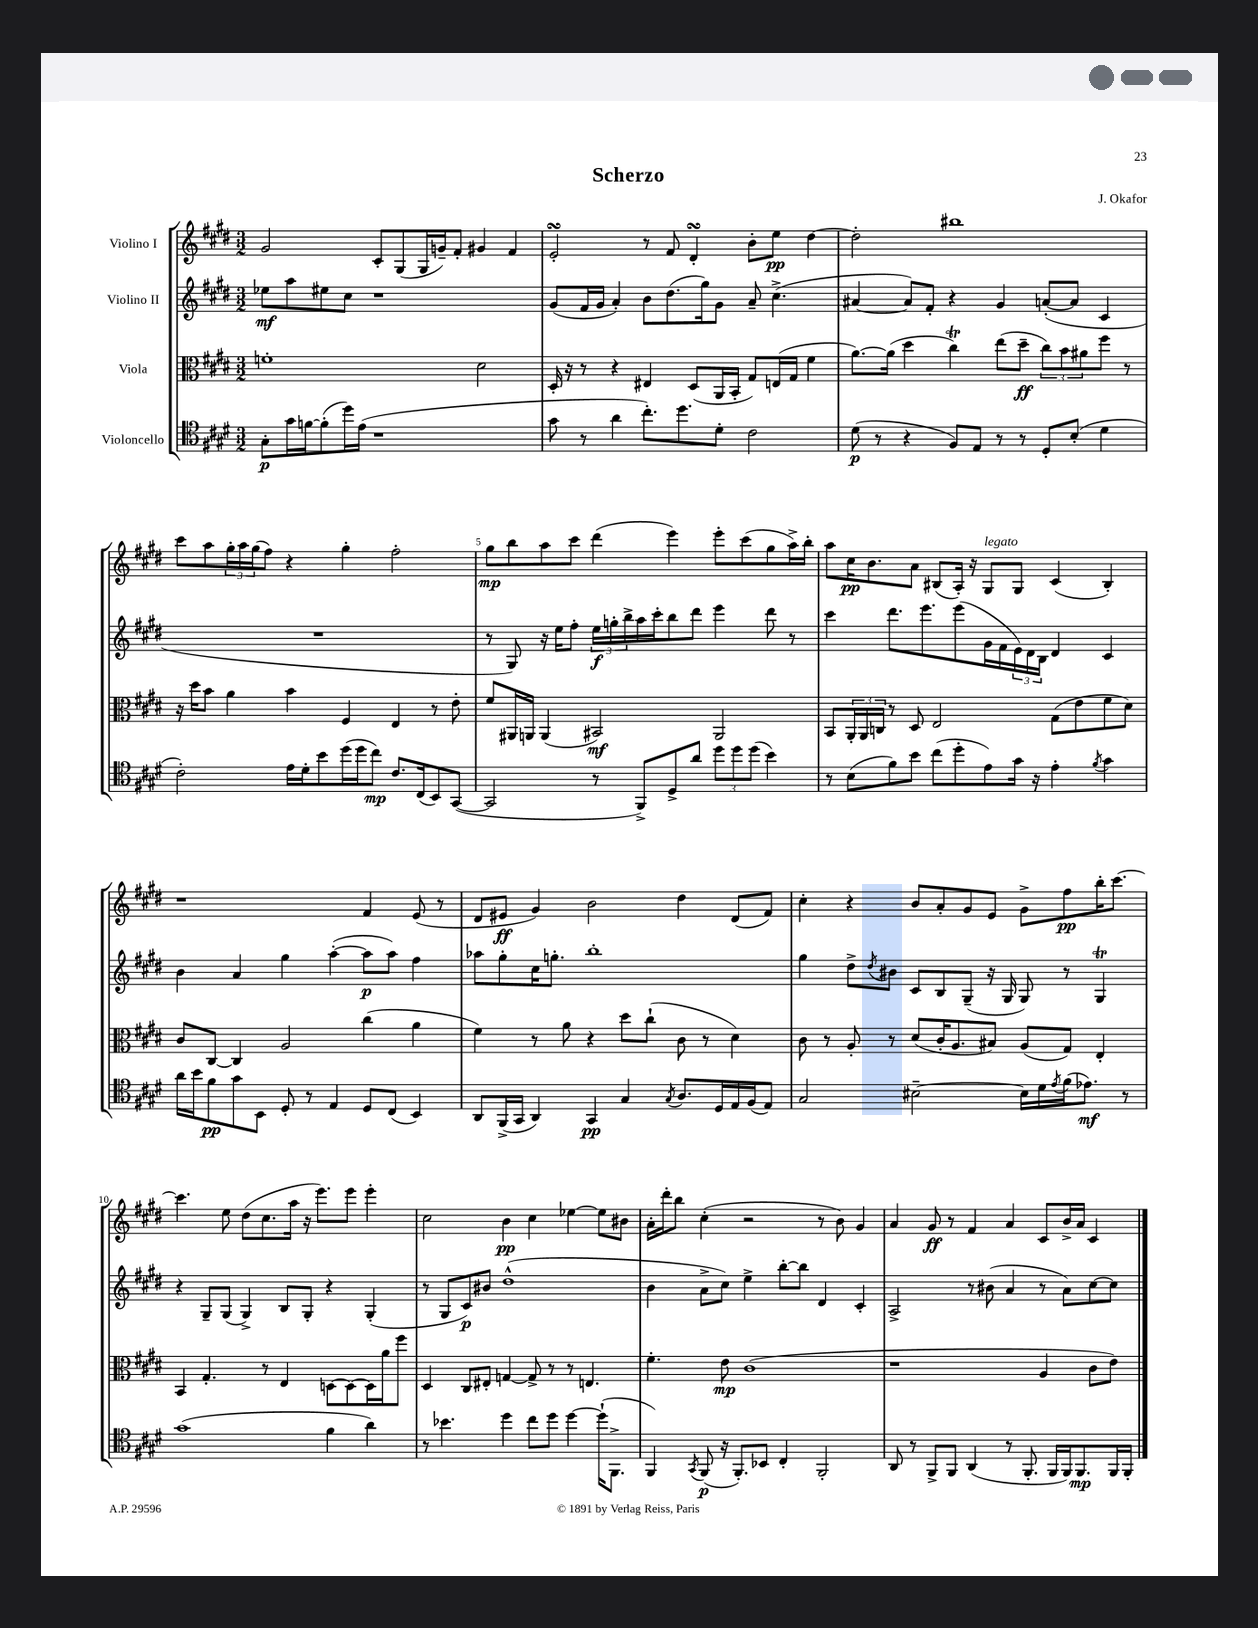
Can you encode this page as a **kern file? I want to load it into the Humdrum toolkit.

**kern	**dynam	**kern	**dynam	**kern	**dynam	**kern	**dynam
*part4	*part4	*part3	*part3	*part2	*part2	*part1	*part1
*staff4	*staff4	*staff3	*staff3	*staff2	*staff2	*staff1	*staff1
*I"Violoncello	*	*I"Viola	*	*I"Violino II	*	*I"Violino I	*
*clefC4	*	*clefC3	*	*clefG2	*	*clefG2	*
*k[f#c#g#d#]	*	*k[f#c#g#d#]	*	*k[f#c#g#d#]	*	*k[f#c#g#d#]	*
*M3/2	*	*M3/2	*	*M3/2	*	*M3/2	*
=1	=1	=1	=1	=1	=1	=1	=1
8G#'\L	p	1fn'	.	8ee-X\L	mf	2g#/	.
16g#\L	.	.	.	8aa\	.	.	.
[16fn\J	.	.	.	.	.	.	.
(8f'\]	.	.	.	8ee#X\	.	.	.
16dd#\L)	.	.	.	8cc#\J	.	.	.
(16e\JJ	.	.	.	.	.	.	.
1r	.	.	.	1r	.	8c#'/L	.
.	.	.	.	.	.	(8G#/	.
.	.	.	.	.	.	16G#/L	.
.	.	.	.	.	.	16gn~/J)	.
.	.	.	.	.	.	8f#'/J	.
.	.	2d#\	.	.	.	4g#X/	.
.	.	.	.	.	.	4f#/	.
=2	=2	=2	=2	=2	=2	=2	=2
8g#\	.	16D#'/	.	(8g#/L	.	2esSSs'/	.
.	.	16r	.	.	.	.	.
8r	.	8r	.	16f#/L	.	.	.
.	.	.	.	16g#/JJ	.	.	.
4a\	.	4r	.	4a'/)	.	.	.
8.cc#'\L)	.	4E#X/	.	8b\L	.	8r	.
.	.	.	.	(8.dd#\	.	8f#/	.
8.dd#\	.	.	.	.	.	.	.
.	.	(8D#/L	.	.	.	4d#sSsS'/	.
.	.	.	.	16gg#\k)	.	.	.
8d#'\J	.	16AA/L	.	8g#\J	.	.	.
.	.	16BB'/JJ	.	.	.	.	.
2c#\	.	8G#/L)	.	8a~/	.	8b'\L	.
.	.	(16En/L	.	(4.cc#^\	.	8ee\J	pp
.	.	16G#/JJ	.	.	.	.	.
.	.	4f#\	.	.	.	[4dd#\	.
=3	=3	=3	=3	=3	=3	=3	=3
(8d#\	p	[8.a\L)	.	[4a#X/	.	2dd#'\]	.
8r	.	.	.	.	.	.	.
.	.	(16a\Jk]	.	.	.	.	.
4r	.	4dd#\	.	8a#/L])	.	.	.
.	.	.	.	8f#'/J	.	.	.
8F#/L)	.	4cc#T\)	.	4r	.	1bb#X	.
8E/J	.	.	.	.	.	.	.
8r	.	(8ee\L	.	4g#/	.	.	.
8r	.	8dd#~\J	ff	.	.	.	.
8D#'/L	.	12cc#\L)	.	([8an'/L	.	.	.
.	.	12b\	.	.	.	.	.
(8B'/J	.	.	.	8a/J]	.	.	.
.	.	12a#X\	.	.	.	.	.
4d#\	.	8ff#\J	.	4c#/	.	.	.
.	.	8r	.	.	.	.	.
!!LO:LB:g=z
=4	=4	=4	=4	=4	=4	=4	=4
2c#'\)	.	16r	.	1.r	.	8ccc#\L	.
.	.	16dd#\KL	.	.	.	.	.
.	.	8b\J	.	.	.	8aa\	.
.	.	4a\	.	.	.	24gg#'\L	.
.	.	.	.	.	.	24aa\	.
.	.	.	.	.	.	(24gg#\J	.
.	.	.	.	.	.	8ff#\J)	.
16e\LL	.	4b\	.	.	.	4r	.
16d#'\J	.	.	.	.	.	.	.
8b\	.	.	.	.	.	.	.
(16dd#\L	.	4F#/	.	.	.	4gg#'\	.
16dd#\J	.	.	.	.	.	.	.
8cc#\J)	mp	.	.	.	.	.	.
8.c#/L	.	4E/	.	.	.	2ff#'\	.
(16C#/k	.	.	.	.	.	.	.
8BB/)	.	8r	.	.	.	.	.
([8GG#/J	.	8e'\	.	.	.	.	.
=5	=5	=5	=5	=5	=5	=5	=5
2GG#/]	.	8f#/L	.	8r	.	8gg#\L	mp
.	.	16AA#X/L	.	8G#/)	.	8bb\	.
.	.	16AAn/JJ	.	.	.	.	.
.	.	(4AA/	.	16r	.	8aa\	.
.	.	.	.	16ee\KL	.	.	.
.	.	.	.	8ff#'\J	.	8ccc#\J	.
8r	.	2BB#X/)	mf	24ee\LL	f	(4ddd#\	.
.	.	.	.	24ggn'\	.	.	.
.	.	.	.	24bb^\	.	.	.
8FF#^/L)	.	.	.	16aa\	.	.	.
.	.	.	.	16ccc#'\J	.	.	.
8D#^/	.	.	.	8bb\	.	4eee\)	.
8a/J	.	.	.	8ddd#\J	.	.	.
12dd#\L	.	2AA/	.	4eee\	.	8eee'\L	.
12dd#\	.	.	.	.	.	.	.
.	.	.	.	.	.	(8ccc#\	.
(12dd#\J	.	.	.	.	.	.	.
4b\)	.	.	.	8ddd#\	.	8gg#\	.
.	.	.	.	8r	.	16aa^\L)	.
.	.	.	.	.	.	16bb'\JJ	.
=6	=6	=6	=6	=6	=6	=6	=6
8r	.	8BB/L	.	4ccc#\	.	8aa\L	.
(8B\L	.	24AA'/L	.	.	.	16cc#\K	pp
.	.	24AA/	.	.	.	.	.
.	.	.	.	.	.	8.b\	.
.	.	24Cn/JJ	.	.	.	.	.
8f#\)	.	8r	.	8.ddd#\L	.	.	.
8b\J	.	8D#/	.	.	.	8a\J	.
.	.	.	.	8.eee\	.	.	.
(8cc#\L	.	2E/	.	.	.	(8B#X/L	.
8dd#'\	.	.	.	(8eee\	.	16A'/Jk)	.
.	.	.	.	.	.	16r	.
!	!	!	!	!	!	!LO:TX:a:i:t=legato	!
8e\)	.	.	.	16g#\L	.	8G#/L	.
.	.	.	.	16f#\	.	.	.
16g#\Jk	.	.	.	24e\)	.	8G#/J	.
.	.	.	.	24d#\	.	.	.
16r	.	.	.	.	.	.	.
.	.	.	.	24B\JJ	.	.	.
4e'\	.	(8G#\L	.	4d#/	.	(4c#/	.
.	.	8e\	.	.	.	.	.
8qf#/	.	.	.	.	.	.	.
4g#\	.	8f#\	.	4c#/	.	4B#'/)	.
.	.	8d#\J)	.	.	.	.	.
!!LO:LB:g=z
=7	=7	=7	=7	=7	=7	=7	=7
16a\LL	.	8c#/L	.	4b\	.	1r	.
16b\J	.	.	.	.	.	.	.
8f#\	pp	[8C#/J	.	.	.	.	.
8g#\	.	4C#/]	.	4a/	.	.	.
8BB\J	.	.	.	.	.	.	.
8D#'/	.	2A/	.	4gg#\	.	.	.
8r	.	.	.	.	.	.	.
4E/	.	.	.	([4aa'\	.	.	.
8D#/L	.	(4cc#\	.	8aa\L]	p	4f#/	.
(8C#/J	.	.	.	8aa\J)	.	.	.
4BB/)	.	4a\	.	4ff#\	.	(8e/	.
.	.	.	.	.	.	8r	.
=8	=8	=8	=8	=8	=8	=8	=8
8AA/L	.	4f#\)	.	8aa-X\L	.	8d#/L	.
(16FF#^/L	.	.	.	8gg#'\	.	8e#X/J	ff
16GG#/JJ	.	.	.	.	.	.	.
4AA/)	.	8r	.	16cc#\K	.	4g#/)	.
.	.	.	.	8.ggn'\J	.	.	.
.	.	8a\	.	.	.	.	.
4GG#/	pp	4r	.	1bb'	.	2b\	.
4G#/	.	8dd#\L	.	.	.	.	.
.	.	(8cc#`\J	.	.	.	.	.
8qG#/	.	.	.	.	.	.	.
8.A/L	.	8c#\	.	.	.	4dd#\	.
.	.	8r	.	.	.	.	.
16D#/L	.	.	.	.	.	.	.
16E/	.	4d#\)	.	.	.	(8d#/L	.
(16F#/J	.	.	.	.	.	.	.
8E/J)	.	.	.	.	.	8f#/J)	.
=9	=9	=9	=9	=9	=9	=9	=9
2G#/	.	8c#\	.	4gg#\	.	4cc#'\	.
.	.	8r	.	.	.	.	.
.	.	8A'/	.	8dd#^\L	.	4r	.
.	.	.	.	8qdd#/	.	.	.
.	.	8r	.	8b#X\J	.	.	.
[2B#X~\	.	(8d#/L	.	8c#/L	.	8b/L	.
.	.	16c#'/K	.	8B/	.	8a'/	.
.	.	8.A/	.	.	.	.	.
.	.	.	.	(8G#~/J	.	8g#/	.
.	.	8B#X/J)	.	16r	.	8e/J	.
.	.	.	.	16G#/	.	.	.
16B#\LL]	.	(8A/L	.	8G#/)	.	8g#^\L	.
16d#\	.	.	.	.	.	.	.
8qe/	.	.	.	.	.	.	.
(16f#\J	.	8G#/J)	.	8r	.	8ff#\	pp
8.e-X\J)	mf	.	.	.	.	.	.
.	.	4E'/	.	4G#t/	.	16bb'\K	.
.	.	.	.	.	.	[8.ccc#\J	.
8r	.	.	.	.	.	.	.
!!LO:LB:g=z
=10	=10	=10	=10	=10	=10	=10	=10
(1g#	.	4BB/	.	4r	.	4.ccc#\]	.
.	.	4.G#'/	.	8G#~/L	.	.	.
.	.	.	.	(8G#/J	.	8ee\	.
.	.	.	.	4G#^/)	.	(8dd#\L	.
.	.	8r	.	.	.	8.cc#\	.
.	.	4E/	.	8B/L	.	.	.
.	.	.	.	.	.	16aa\Jk	.
.	.	.	.	8G#'/J	.	16r	.
.	.	.	.	.	.	8.eee\L)	.
4f#\	.	[8Dn\L	.	4r	.	.	.
.	.	8D\_	.	.	.	8eee\J	.
4a\)	.	16D\L]	.	(4G#'/	.	4eee'\	.
.	.	16a\J	.	.	.	.	.
.	.	8ff#\J	.	.	.	.	.
=11	=11	=11	=11	=11	=11	=11	=11
8r	.	4D#/	.	8r	.	2cc#\	.
4.b-X\	.	.	.	8G#/L	.	.	.
.	.	8C#/L	.	8c#/)	p	.	.
.	.	8E#X'/J	.	8b#X/J	.	.	.
4dd#\	.	[4Gn/	.	(1dd#^^	.	4b\	pp
8cc#\L	.	8G^/]	.	.	.	4cc#\	.
8dd#\J	.	8r	.	.	.	.	.
[4dd#\	.	8r	.	.	.	[4ee-X\	.
.	.	4.En/	.	.	.	.	.
(16dd#`\KL]	.	.	.	.	.	8ee-\L]	.
8.FF#^\J	.	.	.	.	.	.	.
.	.	.	.	.	.	8b#X\J	.
=12	=12	=12	=12	=12	=12	=12	=12
4FF#/)	.	4.f#'\	.	4b\	.	16a'\LL	.
.	.	.	.	.	.	16ddd#'\J	.
.	.	.	.	.	.	8bb\J	.
8qGG#/	.	.	.	.	.	.	.
(8FF#/	p	.	.	8a^\L	.	(4cc#'\	.
16r	.	8e\	mp	8cc#\J)	.	.	.
8.FF#'/L)	.	.	.	.	.	.	.
.	.	(1c#	.	4ee^\	.	2r	.
8BB-X/J	.	.	.	.	.	.	.
4C#'/	.	.	.	[8bb'\L	.	.	.
.	.	.	.	8bb\J]	.	.	.
2FF#'/	.	.	.	4d#/	.	8r	.
.	.	.	.	.	.	8b\)	.
.	.	.	.	4c#'/	.	4g#/	.
=13	=13	=13	=13	=13	=13	=13	=13
8AA/	.	1r	.	2A^/	.	4a/	.
8r	.	.	.	.	.	.	.
8FF#^/L	.	.	.	.	.	8g#/	ff
8FF#/J	.	.	.	.	.	8r	.
(4AA/	.	.	.	8r	.	4f#/	.
.	.	.	.	(8b#X\	.	.	.
8r	.	.	.	4a/	.	4a/	.
8.FF#'/	.	.	.	.	.	.	.
.	.	4A/	.	8r	.	8c#/L	.
16FF#/LL	.	.	.	.	.	.	.
16FF#/J)	.	.	.	8a\L)	.	16b^/L	.
8.FF#/	mp	.	.	.	.	16a/JJ	.
.	.	8c#\L	.	[8cc#\	.	4c#/	.
16FF#/L	.	8e\J)	.	8cc#\J]	.	.	.
16FF#'/JJ	.	.	.	.	.	.	.
==	==	==	==	==	==	==	==
*-	*-	*-	*-	*-	*-	*-	*-
